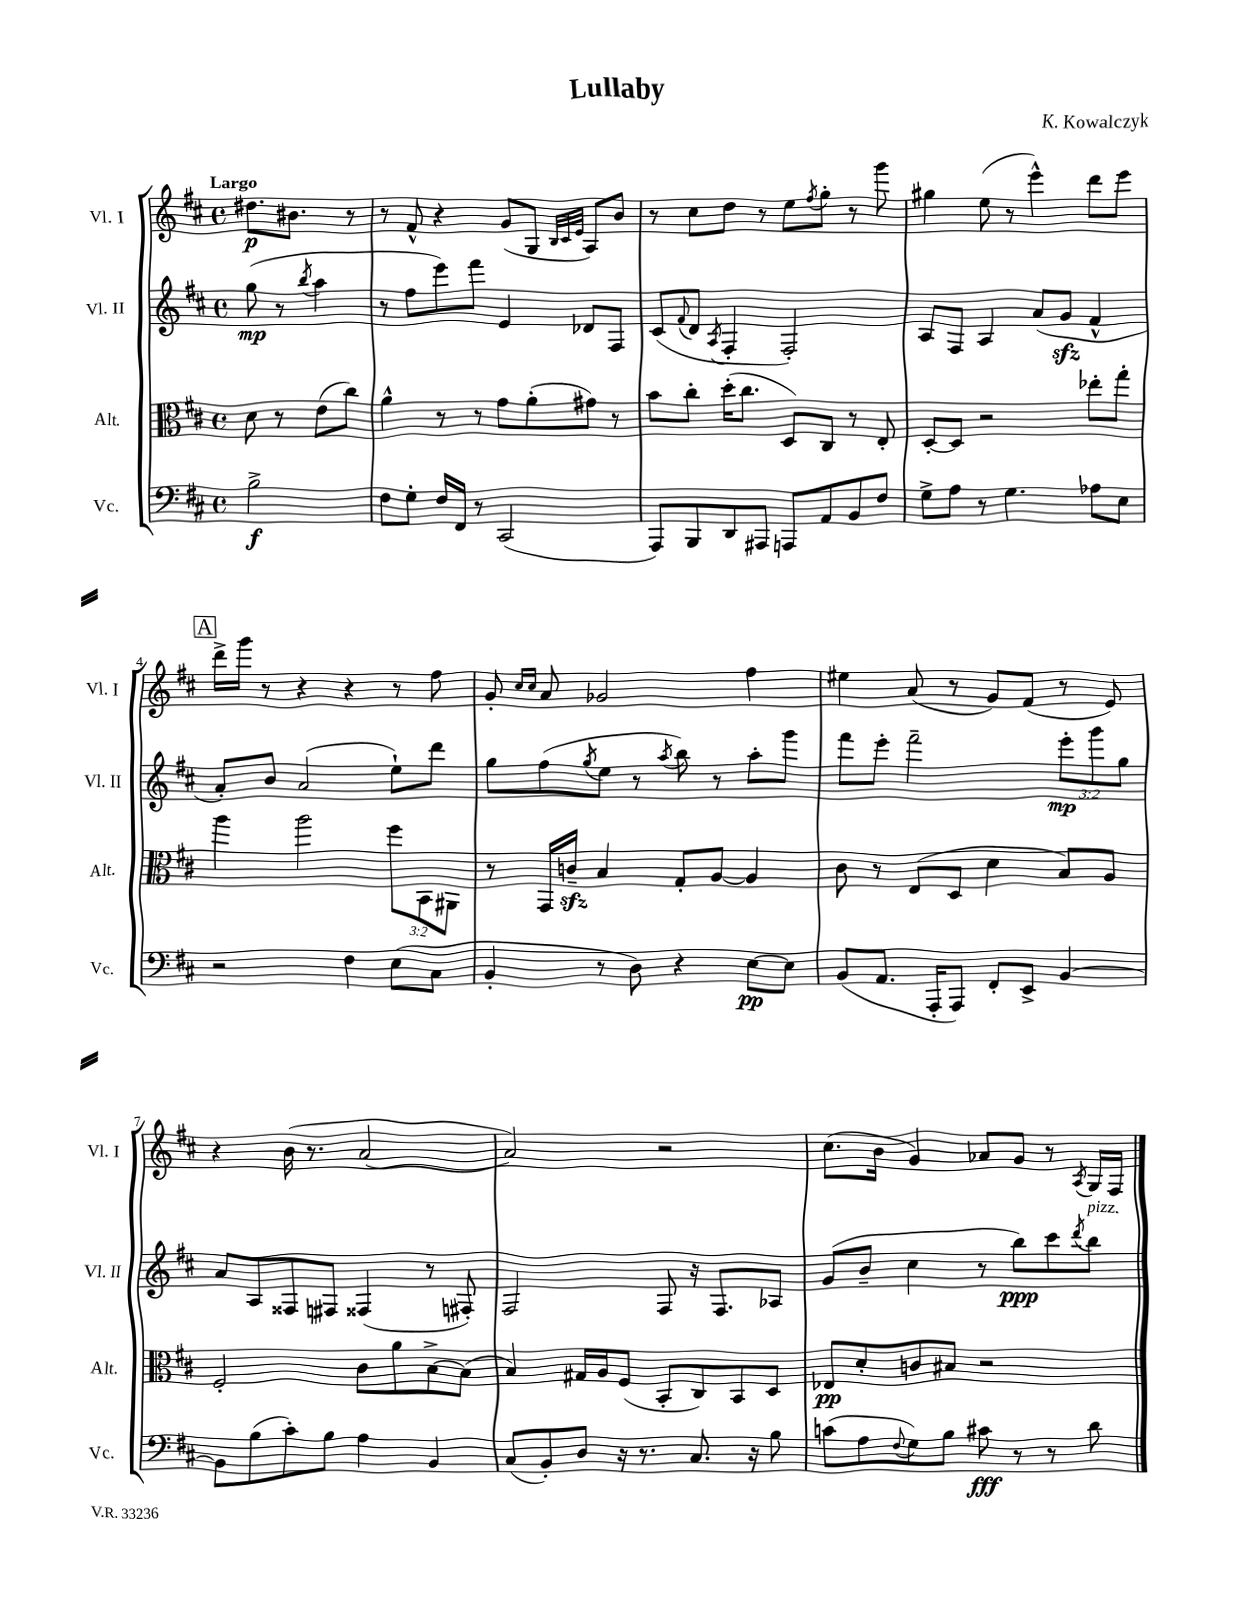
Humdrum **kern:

**kern	**dynam	**kern	**dynam	**kern	**dynam	**kern	**dynam
*part4	*part4	*part3	*part3	*part2	*part2	*part1	*part1
*staff4	*staff4	*staff3	*staff3	*staff2	*staff2	*staff1	*staff1
*I"Vc.	*	*I"Alt.	*	*I"Vl. II	*	*I"Vl. I	*
*I'Vc.	*	*I'Alt.	*	*I'Vl. II	*	*I'Vl. I	*
*clefF4	*	*clefC3	*	*clefG2	*	*clefG2	*
*k[f#c#]	*	*k[f#c#]	*	*k[f#c#]	*	*k[f#c#]	*
*M4/4	*	*M4/4	*	*M4/4	*	*M4/4	*
*met(c)	*	*met(c)	*	*met(c)	*	*met(c)	*
=	=	=	=	=	=	=	=
!	!	!	!	!	!	!LO:TX:a:B:t=Largo	!
2B^\	f	8d\	.	(8gg\	mp	8.dd#X\L	p
.	.	8r	.	8r	.	.	.
.	.	.	.	.	.	8.b#X\J	.
.	.	.	.	8qbb/	.	.	.
.	.	(8e\L	.	4aa\	.	.	.
.	.	8cc#\J)	.	.	.	8r	.
=1	=1	=1	=1	=1	=1	=1	=1
8F#\L	.	4a^^\	.	8r	.	8r	.
8G'\J	.	.	.	8ff#\L	.	8f#^^/	.
16F#/LL	.	8r	.	8eee\)	.	4r	.
16FF#/JJ	.	.	.	.	.	.	.
8r	.	8r	.	8fff#\J	.	.	.
(2CC#/	.	8g\L	.	4e/	.	(8g/L	.
.	.	(8a'\	.	.	.	8G/J	.
.	.	.	.	.	.	32qqB/LLL	.
.	.	.	.	.	.	32qqc#/	.
.	.	.	.	.	.	32qqe/JJJ	.
.	.	8g#X\J)	.	8d-X/L	.	8A/L)	.
.	.	8r	.	8F#/J	.	8b/J	.
=2	=2	=2	=2	=2	=2	=2	=2
8AAA/L)	.	8b\L	.	(8c#/L	.	8r	.
.	.	.	.	8qqf#/	.	.	.
8BBB/	.	8cc#'\J	.	8d/J	.	8cc#\L	.
.	.	.	.	8qA/	.	.	.
8DD/	.	(16dd'\KL	.	4F#'/	.	8dd\J	.
.	.	8.cc#\J	.	.	.	.	.
8AAA#X/J	.	.	.	.	.	8r	.
8AAAn/L	.	8D/L)	.	2F#'/)	.	8ee\L	.
.	.	.	.	.	.	8qff#/	.
8AA/	.	8C#/J	.	.	.	8gg'\J	.
8BB/	.	8r	.	.	.	8r	.
8F#/J	.	8E'/	.	.	.	8ggg\	.
=3	=3	=3	=3	=3	=3	=3	=3
8G^\L	.	[8D'/L	.	8A/L	.	4gg#X\	.
8A\J	.	8D/J]	.	8F#/J	.	.	.
8r	.	2r	.	4A/	.	(8ee\	.
4.G\	.	.	.	.	.	8r	.
.	.	.	.	(8a/L	.	4eee^^\)	.
.	.	.	.	8gzz/J	.	.	.
8A-X\L	.	8ee-X'\L	.	4f#^^/	.	8ddd\L	.
8E\J	.	8gg'\J	.	.	.	8eee\J	.
!!LO:LB:g=z
!!LO:REH:place=s1:t=A
=4	=4	=4	=4	=4	=4	=4	=4
2r	.	4aa\	.	8a'/L)	.	16ddd^\LL	.
.	.	.	.	.	.	16ggg\JJ	.
.	.	.	.	8b/J	.	8r	.
.	.	2aa\	.	(2a/	.	4r	.
4F#\	.	.	.	.	.	4r	.
(8E\L	.	12ff#\L	.	8ee`\L)	.	8r	.
.	.	12BB\	.	.	.	.	.
8C#\J	.	.	.	8ddd\J	.	8ff#\	.
.	.	12AA#X\J	.	.	.	.	.
=5	=5	=5	=5	=5	=5	=5	=5
4BB'/	.	8r	.	8gg\L	.	8g'/	.
.	.	.	.	.	.	16qqcc#/LL	.
.	.	.	.	.	.	16qqcc#/JJ	.
.	.	16GG/LL	.	(8ff#\	.	8a/	.
.	.	16cnzz~/JJ	.	.	.	.	.
.	.	.	.	8qgg/	.	.	.
8r	.	4B/	.	8ee\J	.	2g-X/	.
8D\)	.	.	.	8r	.	.	.
.	.	.	.	8qaa/	.	.	.
4r	.	8G'/L	.	8bb\)	.	.	.
.	.	[8A/J	.	8r	.	.	.
[8E\L	pp	4A/]	.	8aa'\L	.	4ff#\	.
8E\J]	.	.	.	8ggg\J	.	.	.
=6	=6	=6	=6	=6	=6	=6	=6
(8BB/L	.	8c#\	.	8fff#\L	.	4ee#X\	.
8.AA/J	.	8r	.	8eee'\J	.	.	.
.	.	(8E/L	.	2fff#~\	.	(8a/	.
16AAA'/KL	.	.	.	.	.	.	.
8AAA/J)	.	8D/J	.	.	.	8r	.
8FF#'/L	.	4d\	.	.	.	8g/L)	.
8EE^/J	.	.	.	.	.	(8f#/J	.
[4BB/	.	8B/L)	.	12eee'\L	mp	8r	.
.	.	.	.	12ggg\	.	.	.
.	.	8A/J	.	.	.	8e/)	.
.	.	.	.	12gg\J	.	.	.
!!LO:LB:g=z
=7	=7	=7	=7	=7	=7	=7	=7
8BB\L]	.	2F#'/	.	8a/L	.	4r	.
(8B\	.	.	.	8A/	.	.	.
8c#'\)	.	.	.	8F##X/	.	(16b\	.
.	.	.	.	.	.	8.r	.
8B\J	.	.	.	8F#X/J	.	.	.
4A\	.	8c#\L	.	(4F##X/	.	[2a/	.
.	.	8a\	.	.	.	.	.
4BB/	.	[8B^\	.	8r	.	.	.
.	.	(8B\J]	.	8F#X'/)	.	.	.
=8	=8	=8	=8	=8	=8	=8	=8
(8C#/L	.	4B/)	.	2F#/	.	2a/])	.
8BB'/)	.	.	.	.	.	.	.
8D/J	.	16G#X/LL	.	.	.	.	.
.	.	16A/J	.	.	.	.	.
16r	.	(8F#/J	.	.	.	.	.
8.r	.	.	.	.	.	.	.
.	.	8BB'/L	.	8F#/	.	2r	.
8.C#/	.	8C#/)	.	16r	.	.	.
.	.	.	.	8.F#/L	.	.	.
.	.	8BB/	.	.	.	.	.
16r	.	.	.	.	.	.	.
8B\	.	8D/J	.	8A-X/J	.	.	.
=9	=9	=9	=9	=9	=9	=9	=9
(8cn\L	.	8E-X/L	pp	(8g/L	.	(8.cc#\L	.
8A\	.	8d'/	.	8b~/J	.	.	.
.	.	.	.	.	.	16b\Jk	.
8qqF#/	.	.	.	.	.	.	.
8G\)	.	8cn/	.	4cc#\	.	4g/)	.
8B\J	.	8B#X/J	.	.	.	.	.
8c#X\	fff	2r	.	8r	.	8a-X/L	.
8r	.	.	.	8bb\L)	ppp	8g/J	.
8r	.	.	.	8ccc#\	.	8r	.
.	.	.	.	8qddd/	.	8qA/	.
!	!	!	!	!LO:TX:a:i:t=pizz.	!	!	!
8d\	.	.	.	8bb\J	.	16G/LL	.
.	.	.	.	.	.	16F#/JJ	.
==	==	==	==	==	==	==	==
*-	*-	*-	*-	*-	*-	*-	*-
